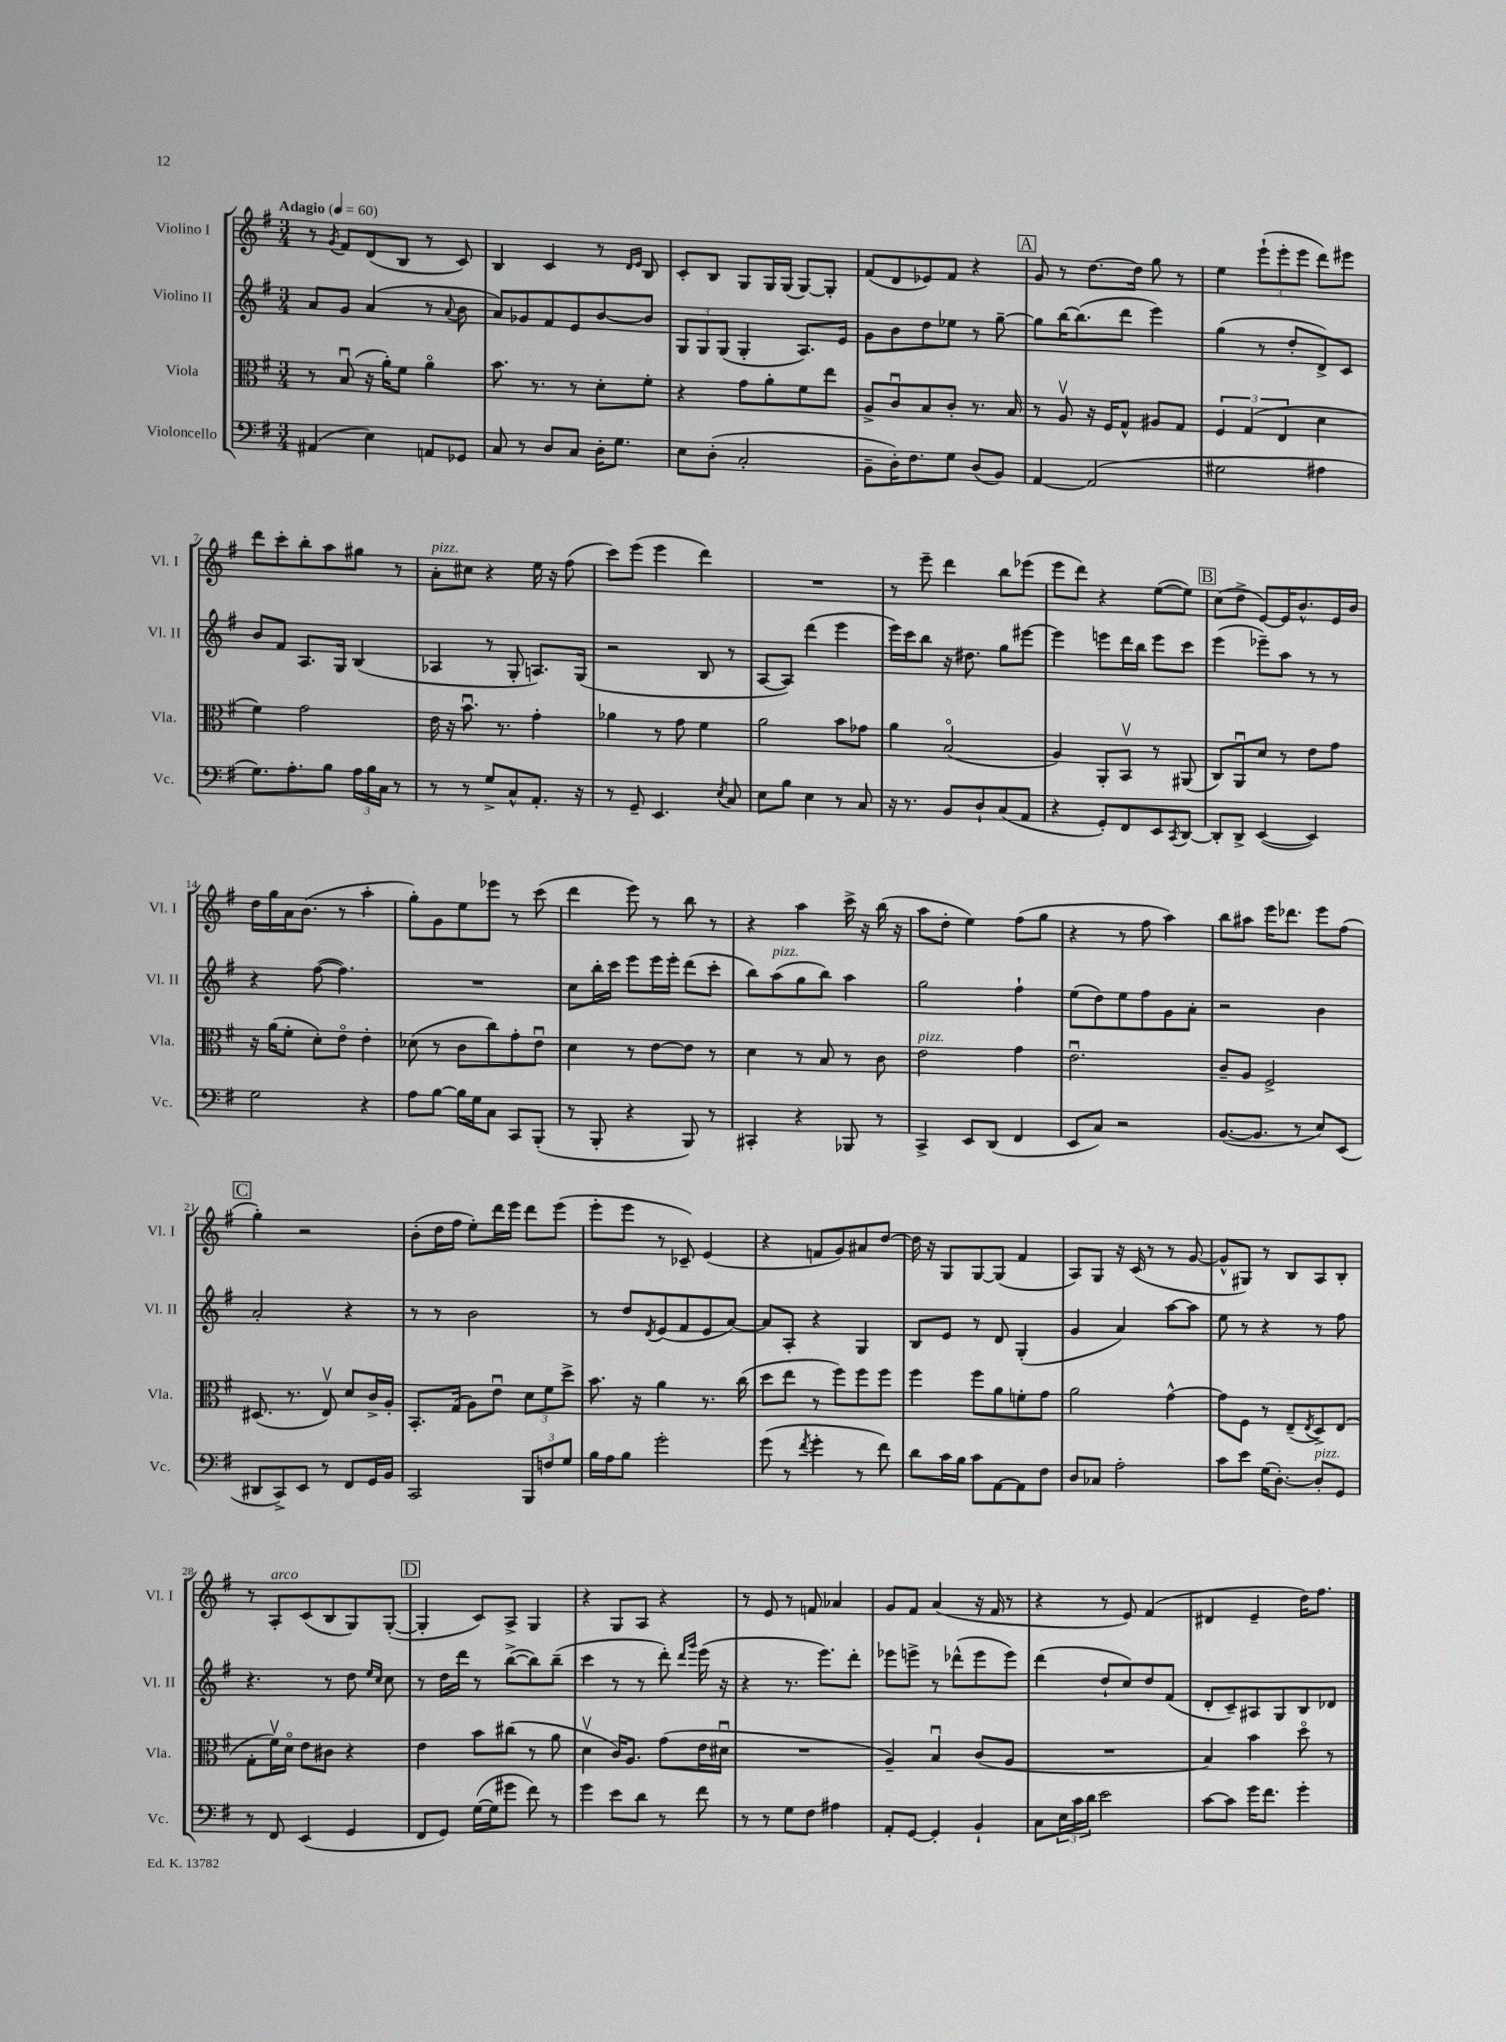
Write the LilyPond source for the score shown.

<<
\new StaffGroup <<
\new Staff = "s0" \with { instrumentName = "Violino I" shortInstrumentName = "Vl. I" } {
    \clef treble \key g \major \numericTimeSignature \time 3/4 \tempo "Adagio" 4 = 60
    r8 \acciaccatura { g'8 } fis'8 d'8( b8 r8 c'8) |
    b4 c'4 r8 \grace { d'16 e'16 } b8 |
    c'8-. b8 g8 g16 g16( g8~) g8-. |
    fis'8( d'8 ees'8) fis'8 r4 |
    \mark \markup { \box "A" } g'8 r8 d''8.~ d''16 g''8 r8 |
    e''4 \tuplet 3/2 { e'''8-!( e'''8-. e'''8 } d'''8) eis'''8 |
    d'''8 c'''8-. b''8-. a''8 gis''8 r8 |
    a'8-.^\markup { \italic "pizz." } cis''8 r4 e''16 r16 fis''8( |
    c'''8) e'''8( e'''4 d'''4) |
    R2. |
    r8 e'''8-- d'''4 b''8 ees'''8( |
    e'''8 d'''8) r4 e''8~( e''8) |
    \mark \markup { \box "B" } c''8( d''8-> e'8~) e'16 b'8.-^ e'16 b'16 |
    d''16 g''16 a'16 b'8.( r8 a''4-. |
    g''8-.) g'8 e''8 ees'''8 r8 c'''8( |
    d'''4 e'''8) r8 b''8 r8 |
    r4 a''4 c'''16-> r16 b''16( r16 |
    a''8 d''8-. e''4) fis''8( g''8 |
    r4 r8 fis''8 a''4) |
    b''8 ais''8 e'''16 des'''8. e'''8 fis''8( |
    \mark \markup { \box "C" } g''4-.) r2 |
    b'8-.( d''16 fis''16 e''8-.) d'''16 e'''16 d'''8 e'''8( |
    e'''8-. e'''8 r8 ces'8--) e'4( |
    r4 f'8 g'8) ais'8 d''8~ |
    d''16 r16 g8 g8~ g8( fis'4 |
    a8) g8 r16 c'16( r8 r8 g'8~ |
    g'8-^ gis8) r8 b8 a8 b8-. |
    r8 a8-.^\markup { \italic "arco" } c'8( b8 g8) g8~-.( |
    \mark \markup { \box "D" } g4-. c'8) a8-> g4 |
    r4 g8 a8 r4 |
    r8 e'8 r8 f'8 aes'4 |
    g'8 fis'8 a'4( r16 fis'16 r8 |
    r4 r8 e'8) fis'4( |
    dis'4 e'4-- d''16) fis''8. \bar "|." |
}
\new Staff = "s1" \with { instrumentName = "Violino II" shortInstrumentName = "Vl. II" } {
    \clef treble \key g \major \numericTimeSignature \time 3/4
    a'8 g'8 a'4( r8 \appoggiatura { a'8 } b'8 |
    a'8) ges'8 fis'8 e'8 b'8~ b'8 |
    \tuplet 3/2 { g8 g8 g8( } g4-. a8.) e'16 |
    g'8 b'8 d''8 ees''8 r8 g''8~-- |
    \mark \markup { \box "A" } g''8 b''16~ b''8.( d'''8 e'''4) |
    g''4( r8 d''8-. d'8->) c'8 |
    b'8 fis'8 a8. g16 b4( |
    aes4 r8 g8-. a8.) g16( |
    r2 b8 r8 |
    a8~ a8) d'''4( e'''4 |
    e'''16) c'''16 b''8 r16 dis''8. g''8 eis'''8~ |
    eis'''4 e'''8 d'''16 b''16 e'''8 c'''8 |
    \mark \markup { \box "B" } e'''4( ees'''8--) a''8 r8 r8 |
    r4 fis''8~( fis''4.) |
    R2. |
    c''8 b''16-. c'''16 e'''8 e'''16 e'''16-. d'''8( c'''8-. |
    b''8) a''8^\markup { \italic "pizz." }( g''8 b''8) a''4 |
    g''2 fis''4-! |
    e''8( d''8) e''8 fis''8 g'8 a'8-. |
    r2 b'4 |
    \mark \markup { \box "C" } a'2-. r4 |
    r8 r8 b'2 |
    r8 d''8 \acciaccatura { d'8 } e'8( fis'8 e'8 a'8~) |
    a'8 a8-. r4 g4 |
    b8 e'8 r8 d'8 g4-.( |
    g'4 a'4) a''8~ a''8 |
    e''8 r8 r4 r8 fis''8 |
    r4. r8 d''8 \grace { e''16 c''16 } c''8 |
    \mark \markup { \box "D" } r8 d''16 d'''16 r8 b''8~->( b''8) b''8--( |
    c'''4 r8 r8 d'''8-.) \grace { d'''16 g'''16 } e'''16( r16 |
    r4 r8. e'''8.) d'''8-. |
    ees'''8 e'''8-> r8 des'''8-^( e'''8 e'''8) |
    d'''4( d''8-! c''8) d''8 fis'8( |
    d'8-. c'8--) ais8 g8 b8 des'8 \bar "|." |
}
\new Staff = "s2" \with { instrumentName = "Viola" shortInstrumentName = "Vla." } {
    \clef alto \key g \major \numericTimeSignature \time 3/4
    r8 b8\downbow( r16 a'16-.) fis'8 a'4\flageolet |
    b'8. r8. r8 d'8-. fis'8-. |
    r4 g'8 a'8-. fis'8 e''8 |
    a8-> c'8\downbow b8 c'8-. r8. b16 |
    \mark \markup { \box "A" } r8 a8\upbow r16 fis16 g8-^ ais8 g8 |
    \tuplet 3/2 { fis4 g4( e4 } d'4 |
    fis'4) g'2 |
    e'16 r16 b'8.\downbow r8. g'4-. |
    aes'4 r8 g'8 fis'4 |
    a'2 b'8 ges'8 |
    a'4 b2\flageolet( |
    a4) a,8-. b,8\upbow r8 ais,8( |
    \mark \markup { \box "B" } c8) a,8\downbow d'8 r8 e'8 g'8 |
    r16 a'16( fis'8-. d'8-.) e'8\flageolet e'4-. |
    des'8( r8 c'8 c''8) g'8-. e'8\downbow |
    d'4 r8 e'8~ e'8 r8 |
    d'4 r8 b8 r8 c'8 |
    e'2^\markup { \italic "pizz." } g'4 |
    e'2.\downbow |
    c'8-- a8 fis2-> |
    \mark \markup { \box "C" } dis8.( r8. e8\upbow) d'8 c'16-> a16-. |
    b,8.-. g16( a8) e'8\downbow \tuplet 3/2 { d'8 fis'8 d''8-> } |
    b'8. r16 a'4 r8. c''16( |
    d''8 e''8 r8 fis''8) fis''8 fis''8 |
    fis''4 fis''8 a'8 f'8-. g'8 |
    a'2 g'4~-^ |
    g'8 fis8 r8 e8--( \acciaccatura { e8 } d8->) e8( |
    g8-. fis'16\upbow) d'16\flageolet e'8 cis'8 r4 |
    \mark \markup { \box "D" } e'4 b'8 cis''8( r8 a'8 |
    d'4\upbow c'16) a8. g'8( e'16 dis'16\downbow |
    R2. |
    a4--) b4\downbow c'8( a8 |
    R2. |
    b4) b'4 d''8\flageolet r8 \bar "|." |
}
\new Staff = "s3" \with { instrumentName = "Violoncello" shortInstrumentName = "Vc." } {
    \clef bass \key g \major \numericTimeSignature \time 3/4
    ais,4( e4) a,8 ges,8 |
    c8 r8 d8 c8 d16-. g8. |
    e8 d8-.( c2-. |
    b,8-- d16-.) fis8. g8 d8( b,8) |
    \mark \markup { \box "A" } a,4~ a,2( |
    gis2 ais4 |
    g8.) a8.-. b8 \tuplet 3/2 { a16 b16 c16 } r8 |
    r8 r8 g8-> c8-^ a,8.-. r16 |
    r8 g,8-- e,4. \acciaccatura { e8 } c8 |
    e8 b8 e4 r8 c8 |
    r16 r8. b,8 d8-! c8( a,8 |
    r4 g,8-.) fis,8 e,8 \acciaccatura { c,8 } d,8~ |
    \mark \markup { \box "B" } d,8-. d,8-> e,4~( e,4) |
    g2 r4 |
    a8 b8~ b16 g16 c8 c,8 b,,8-.( |
    r8 b,,8-. r4 b,,8) r8 |
    cis,4-. r4 bes,,8 r8 |
    c,4-> e,8 d,8( fis,4 |
    e,8 c8) r2 |
    b,8.~( b,8. r8 e8) e,8( |
    \mark \markup { \box "C" } dis,8 c,8->) e,8 r8 fis,8 g,16 b,16 |
    c,2 \tuplet 3/2 { b,,8 f8 g8 } |
    b16 a16 b8 g'2-. |
    g'8( r8 \acciaccatura { fis'8 } g'4-. r8 fis'8) |
    d'8 c'16 b16 c'8 a,8~ a,8 fis8 |
    d8 ces8 a2-. |
    c'8 e'8 g16( d8.~-.) d8-.^\markup { \italic "pizz." } g,8 |
    r8 fis,8 e,4( g,4 |
    \mark \markup { \box "D" } fis,8 g,8) g16~( g16 gis'8 fis'8) r8 |
    g'4 e'8 d'8 r8 fis'8 |
    r8 r8 g8 fis8 ais4 |
    a,8-. g,8~ g,4-. b,4-! |
    c8 \tuplet 3/2 { e16 c'16 d'16 } e'2 |
    c'8~ c'8 g'16 fis'8. g'4-. \bar "|." |
}
>>
>>
